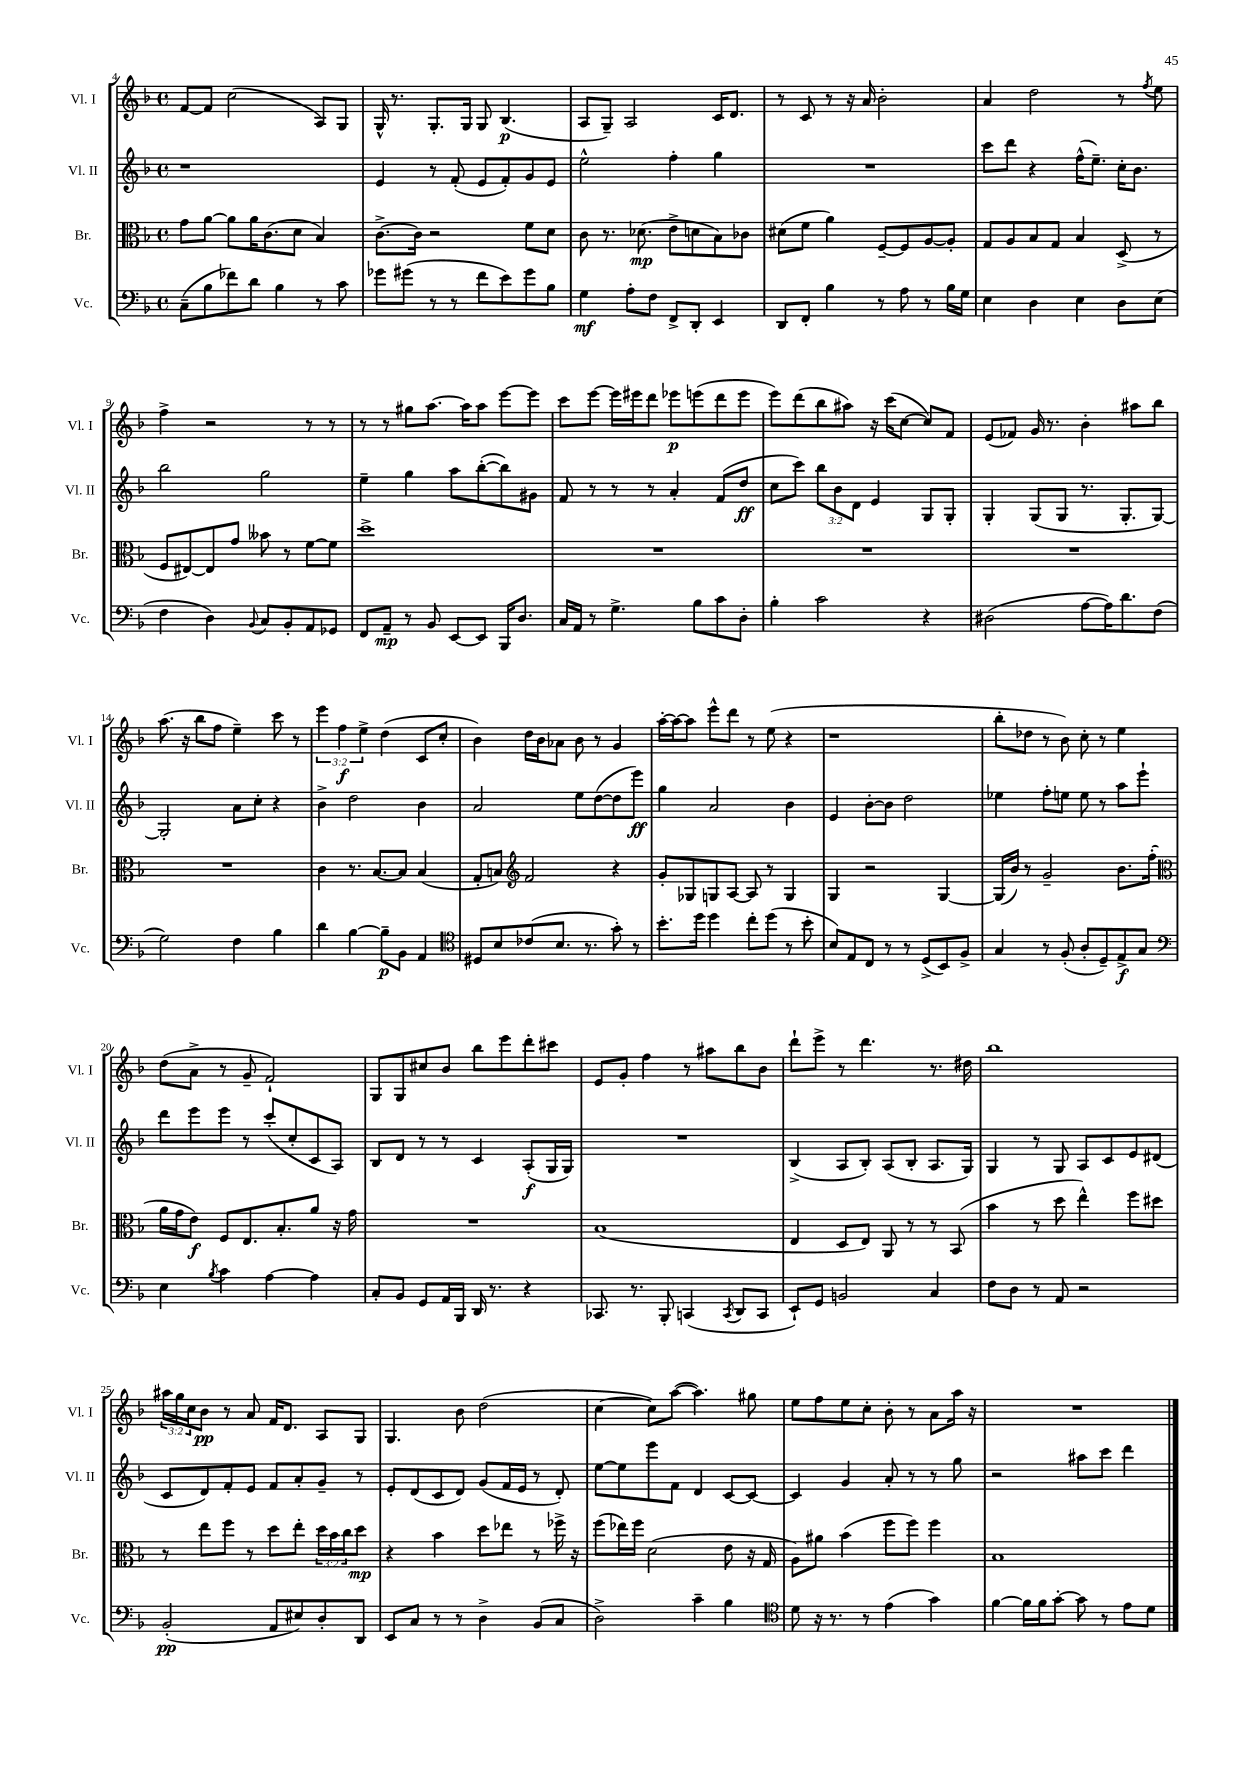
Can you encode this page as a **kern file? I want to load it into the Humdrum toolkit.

**kern	**kern	**kern	**kern
*staff4	*staff3	*staff2	*staff1
*clefF4	*clefC3	*clefG2	*clefG2
*k[b-]	*k[b-]	*k[b-]	*k[b-]
*M4/4	*M4/4	*M4/4	*M4/4
*met(c)	*met(c)	*met(c)	*met(c)
(8C~\L	8g\L	1r	[8f/L
8B-\	[8a\J	.	8f/]J
8f-\)	8a\]L	.	(2cc\
8d\J	16a\K	.	.
.	(8.c\	.	.
4B-\	.	.	.
.	8d\J	.	.
8r	4B-/)	.	8A/L)
8c\	.	.	8G/J
=	=	=	=
8g-\L	[8.c^\L	4e/	16G^^/
.	.	.	8.r
(8g#\J	.	.	.
.	16c\]Jk	.	.
8r	2r	8r	8.G'/L
8r	.	(8f'/	.
.	.	.	16G/Jk
8f\L	.	8e/L	8G/
8e\)	.	8f'/)	(4.B-/
8g#\	8f\L	8g/	.
8B-\J	8d\J	8e/J	.
=	=	=	=
4G\	8c\	2ee^^\	8A/L
.	8.r	.	8G~/J)
8A'\L	.	.	2A/
.	(8.d-\	.	.
8F\J	.	.	.
8FF^/L	8e^\L	4ff'\	.
8DD'/J	8d\	.	.
4EE/	8B-\)	4gg\	16c/LK
.	.	.	8.d/J
.	8c-\J	.	.
=	=	=	=
8DD/L	(8d#\L	1r	8r
8FF'/J	8f\J	.	8c/
4B-\	4a\)	.	8r
.	.	.	16r
.	.	.	16a/
8r	[8F~/L	.	2b-'\
8A\	8F/]	.	.
8r	[8A/	.	.
16B-\LL	8A'/]J	.	.
16G\JJ	.	.	.
=	=	=	=
4E\	8G/L	8ccc\L	4a/
.	8A/	8ddd\J	.
4D\	8B-/	4r	2dd\
.	8G/J	.	.
4E\	4B-/	(16ff^^\LK	.
.	.	8.ee~\J)	.
8D\L	(8D^/	16cc'\LK	8r
.	.	8.b-\J	.
.	.	.	8qff/
(8E\J	8r	.	8ee\
=	=	=	=
4F\	8F/L	2bb-\	4ff^\
.	[8E#/)	.	.
4D\)	8E#/]	.	2r
.	8g/J	.	.
8qqBB-/	.	.	.
8C/L	8b--\	2gg\	.
8BB-'/	8r	.	.
8AA/	[8f\L	.	8r
8GG-/J	8f\]J	.	8r
=	=	=	=
8FF/L	1dd^	4ee~\	8r
8AA~/J	.	.	8r
8r	.	4gg\	8gg#\L
8BB-/	.	.	[8.aa\J
[8EE/L	.	8aa\L	.
.	.	.	16aa\]LK
8EE/]J	.	([8bb-'\	8aa\J
16BBB-/LK	.	8bb-\])	[8eee\L
8.D/J	.	.	.
.	.	8g#\J	8eee\]J
=	=	=	=
16C/LL	1r	8f/	8ccc\L
16AA/JJ	.	.	.
8r	.	8r	[8eee\J
4.G^\	.	8r	16eee\]LL
.	.	.	16eee#\J
.	.	8r	8ddd\J
.	.	4a'/	8eee-\L
8B-\L	.	.	(8eee\
8c\	.	(8f/L	8ddd\
8D'\J	.	8dd/J	8eee\J
=	=	=	=
4B-'\	1r	8cc\L	8eee\L)
.	.	8ccc\J)	(8ddd\
2c\	.	12bb-\L	8bb-\
.	.	12b-\	.
.	.	.	8aa#\J)
.	.	12d\J	.
.	.	4e/	16r
.	.	.	(16ccc\LK
.	.	.	[8cc\J
4r	.	8G/L	8cc/]L)
.	.	8G'/J	8f/J
=	=	=	=
(2D#\	1r	4G'/	(8e/L
.	.	.	8f-/J)
.	.	(8G/L	16g/
.	.	.	8.r
.	.	8G/J	.
[8A\L	.	8.r	4b-'\
16A\]K)	.	.	.
8.d\	.	8.G'/L	.
.	.	.	8aa#\L
(8F\J	.	[8G/J)	8bb-\J
=	=	=	=
2G\)	1r	2G'/]	(8.aa\
.	.	.	16r
.	.	.	8bb-\L
.	.	.	8ff\J
4F\	.	8a\L	4ee~\)
.	.	8cc'\J	.
4B-\	.	4r	8ccc\
.	.	.	8r
=	=	=	=
4d\	4c\	4b-^\	6eee\
.	.	.	6ff\
[4B-\	8.r	2dd\	.
.	.	.	6ee^\
.	[8.B-/L	.	.
8B-~\]L	.	.	(4dd\
8BB-\J	8B-/]J	.	.
4AA/	(4B-/	4b-\	8c/L
.	.	.	8cc'/J
=	=	=	=
*clefC4	*	*	*
8D#/L	8G'/L	2a/	4b-\)
8B-/	8B/J)	.	.
*	*clefG2	*	*
(8c-/	2f/	.	16dd\LL
.	.	.	16b-\J
8.B-/J	.	.	8a-\J
.	.	8ee\L	8b-\
8.r	.	.	.
.	.	([8dd\	8r
8g'\)	4r	8dd\]	4g/
8r	.	8eee\J)	.
=	=	=	=
8.b-'\L	8g'/L	4gg\	[16aa'\LL
.	.	.	16aa\_J
.	8G-/	.	8aa\]J
16dd\Jk	.	.	.
4dd\	8G/	2a/	8eee^^\L
.	[8A/J	.	8ddd\J
8cc'\L	8A/]	.	8r
(8dd\J	8r	.	(8ee\
8r	4G/	4b-\	4r
8b-'\	.	.	.
=	=	=	=
8B-/L)	4G/	4e/	1r
8E/	.	.	.
8C/J	2r	[8b-'\L	.
8r	.	8b-\]J	.
8r	.	2dd\	.
(8D^/L	.	.	.
8BB-/)	[4G/	.	.
8F^/J	.	.	.
=	=	=	=
4G/	(16G/]LL	4ee-\	8bb-'\L
.	16b-/JJ)	.	.
.	8r	.	8dd-\J
8r	2g~/	8ff'\L	8r
(8F'/	.	8ee\J	8b-\)
8A'/L	.	8ee\	8cc'\
8D~/)	.	8r	8r
8E^/	8.b-\L	8aa\L	4ee\
8G/J	.	8eee`\J	.
.	(16ff'\Jk	.	.
=	=	=	=
*clefF4	*clefC3	*	*
4E\	16a\LL	8ddd\L	(8dd\L
.	16g\J	.	.
.	8e\J)	8eee\	8a^\J
8qB-/	.	.	.
4c\	8F/L	8eee\J	8r
.	8.E/	8r	8g~/
[4A\	.	(8ccc'/L	2f`/)
.	8.B-'/	.	.
.	.	8cc'/	.
4A\]	8a/J	8c/	.
.	16r	8A/J)	.
.	16g\	.	.
=	=	=	=
8C'/L	1r	8B-/L	8G/L
8BB-/J	.	8d/J	8G/
8GG/L	.	8r	8cc#/
16AA/L	.	8r	8b-/J
16BBB-/JJ	.	.	.
16DD/	.	4c/	8bb-\L
8.r	.	.	.
.	.	.	8eee\
4r	.	(8A'/L	8ddd'\
.	.	16G/L	8ccc#\J
.	.	16G/JJ)	.
=	=	=	=
8.CC-/	(1B-	1r	8e/L
.	.	.	8g'/J
8.r	.	.	.
.	.	.	4ff\
8BBB-'/	.	.	.
(4CC/	.	.	8r
.	.	.	8aa#\L
8qCC/	.	.	.
8DD/L	.	.	8bb-\
8CC/J	.	.	8b-\J
=	=	=	=
8EE`/L)	4E/	(4B-^/	8ddd`\L
8GG/J	.	.	8eee^\J
2BB/	8D/L	8A/L	8r
.	8E/J)	8B-'/J)	4.ddd\
.	8AA/	(8A/L	.
.	8r	8B-'/J	.
4C/	8r	8.A/L	8.r
.	(8BB-/	.	.
.	.	16G/Jk)	16dd#\
=	=	=	=
8F\L	4b-\	4G/	1bb-
8D\J	.	.	.
8r	8r	8r	.
8AA/	8dd\	8G/	.
2r	4ee^^\)	8A/L	.
.	.	8c/	.
.	8ff\L	8e/	.
.	8dd#\J	(8d#/J	.
=	=	=	=
(2BB-'/	8r	8c/L	24aa#\LL
.	.	.	24gg\
.	.	.	24cc\J
.	8ee\L	8d/)	8b-\J
.	8ff\J	8f'/	8r
.	8r	8e/J	8a/
8AA/L	8dd\L	8f/L	16f/LK
.	.	.	8.d/J
8E#/)	8ee'\J	8a'/	.
8D'/	24dd\LL	8g~/J	8A/L
.	24b-\	.	.
.	24cc\J	.	.
8DD/J	8dd\J	8r	8G/J
=	=	=	=
8EE/L	4r	8e'/L	4.G/
8C/J	.	(8d/	.
8r	4b-\	8c/	.
8r	.	8d/J)	8b-\
4D^\	8dd\L	(8g/L	(2dd\
.	8ee-\J	16f/L	.
.	.	16e/JJ	.
(8BB-/L	8r	8r	.
8C/J	16ff-^\	8d'/)	.
.	16r	.	.
=	=	=	=
2D^\)	(8ff\L	[8ee\L	[4cc\
.	16ee-\L)	8ee\]	.
.	16ff\JJ	.	.
.	(2d\	8eee\	8cc\]L)
.	.	8f\J	([8aa\J
4c~\	.	4d/	4.aa\])
4B-\	8e\	[8c/L	.
.	16r	8c/_J	8gg#\
.	16G/	.	.
=	=	=	=
*clefC4	*	*	*
8d\	8A\L)	4c/]	8ee\L
16r	8a#\J	.	8ff\
8.r	.	.	.
.	(4b-\	4g/	8ee\
8r	.	.	8cc'\J
(4e\	8ff\L	8a'/	8b-'\
.	8ff\J)	8r	8r
4g\)	4ff\	8r	8a\L
.	.	8gg\	16aa\Jk
.	.	.	16r
=	=	=	=
[4f\	1B-	2r	1r
16f\]LL	.	.	.
16f\J	.	.	.
[8g'\J	.	.	.
8g\]	.	8aa#\L	.
8r	.	8ccc\J	.
8e\L	.	4ddd\	.
8d\J	.	.	.
==	==	==	==
*-	*-	*-	*-
